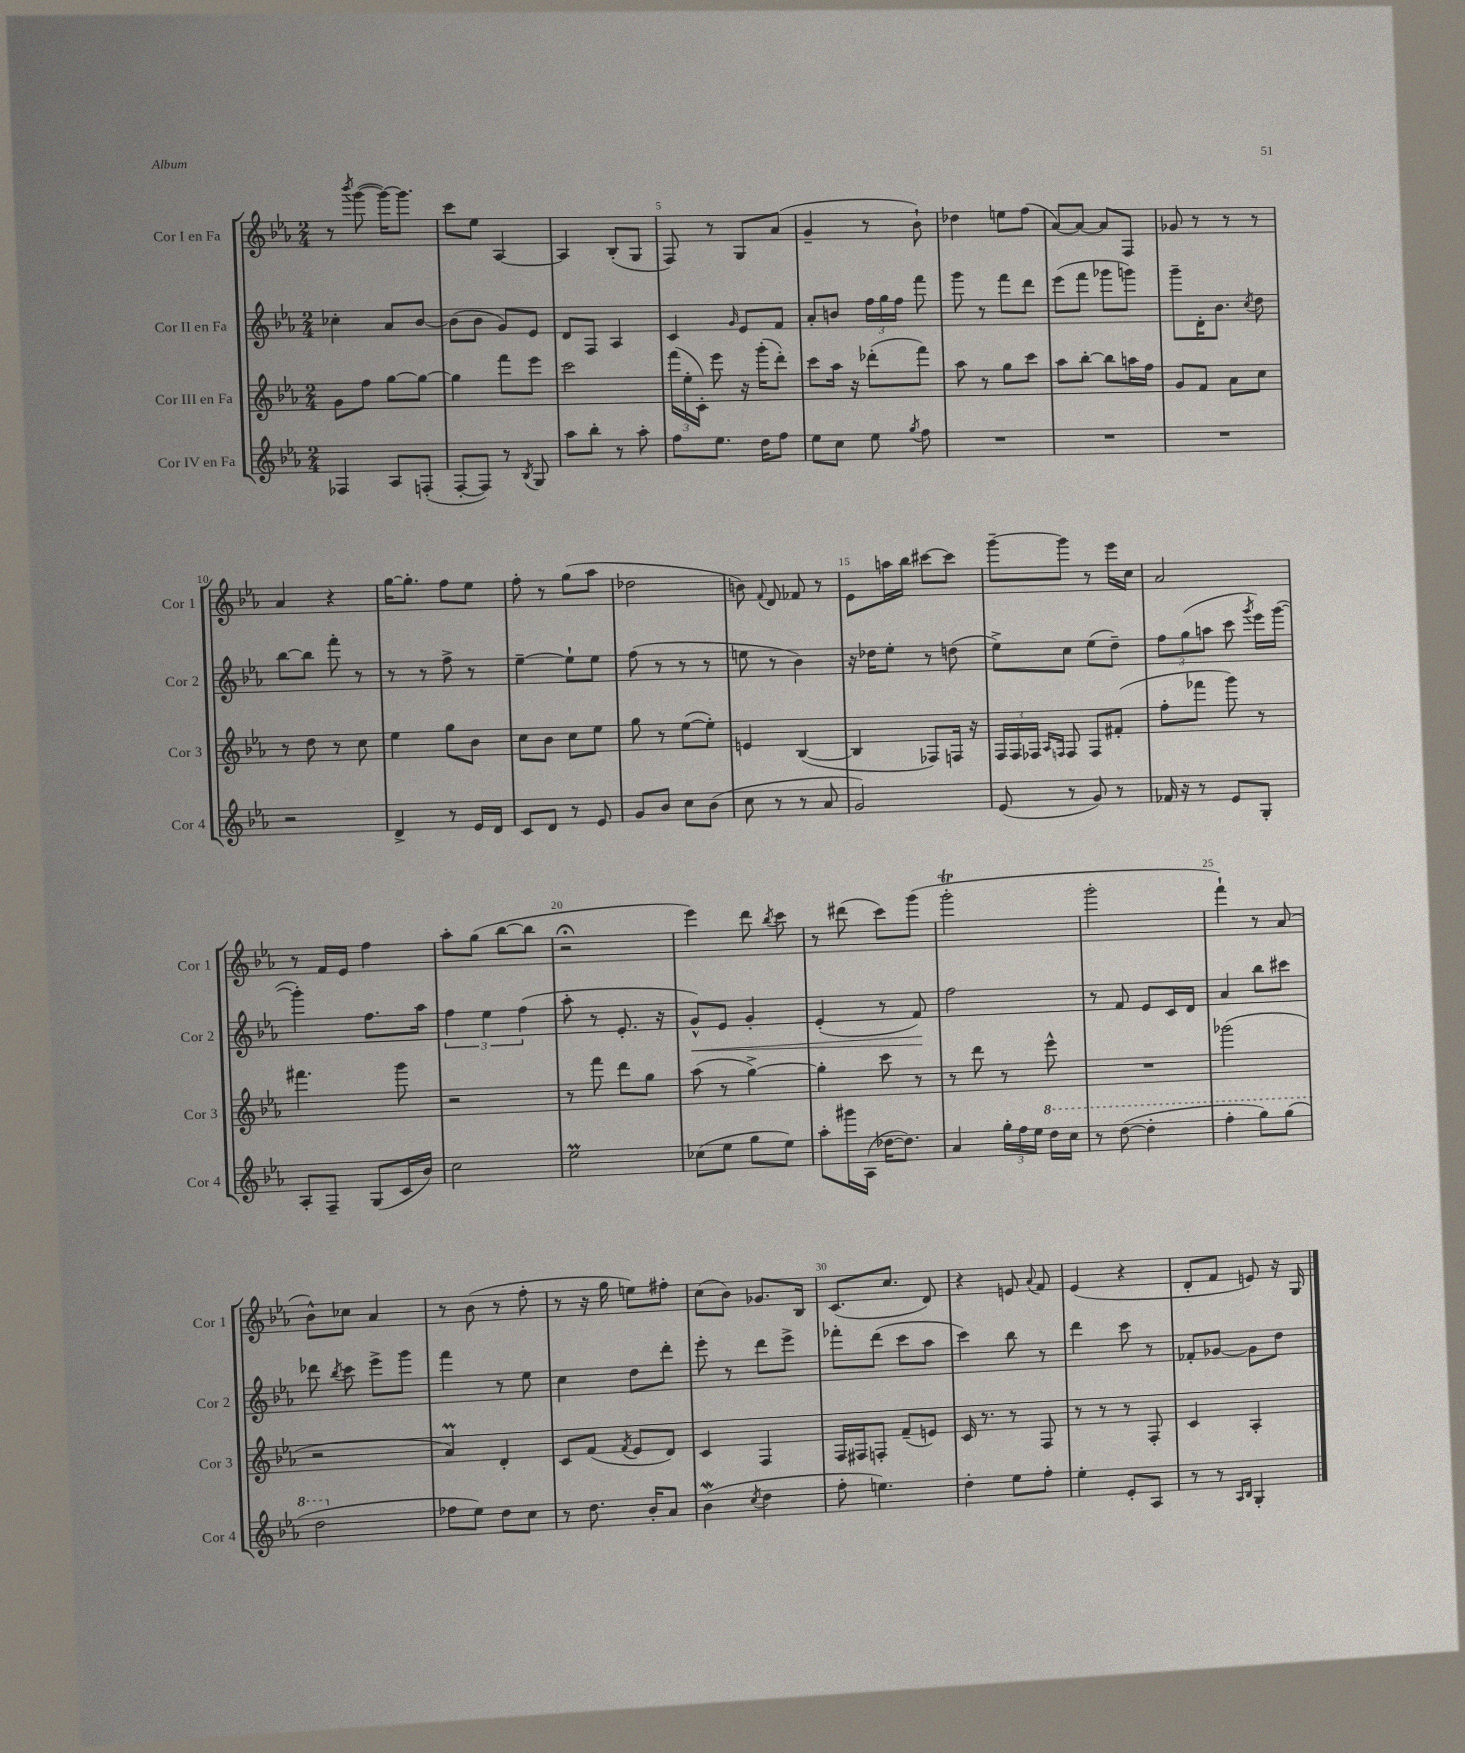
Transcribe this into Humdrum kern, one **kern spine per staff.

**kern	**kern	**kern	**dynam	**kern
*part4	*part3	*part2	*part2	*part1
*staff4	*staff3	*staff2	*staff2	*staff1
*I"Cor IV en Fa	*I"Cor III en Fa	*I"Cor II en Fa	*	*I"Cor I en Fa
*I'Cor 4	*I'Cor 3	*I'Cor 2	*	*I'Cor 1
*clefG2	*clefG2	*clefG2	*	*clefG2
*k[b-e-a-]	*k[b-e-a-]	*k[b-e-a-]	*	*k[b-e-a-]
*M2/4	*M2/4	*M2/4	*	*M2/4
=2	=2	=2	=2	=2
4F-X/	8g\L	4cc-X'\	.	8r
.	.	.	.	8qbbb-/
.	8ff\J	.	.	([8ggg\
8A-/L	[8gg\L	8a-/L	.	16ggg\KL_)
.	.	.	.	8.ggg\J]
(8Fn'/J	8gg\J_	[8b-/J	.	.
=3	=3	=3	=3	=3
[8F'/L	4gg\]	(8b-\L]	.	8ccc\L
8F/J])	.	8b-\J	.	8ee-\J
8r	8fff\L	8g/L)	.	[4A-/
8qB-/	.	.	.	.
8G/	8eee-\J	8e-/J	.	.
=4	=4	=4	=4	=4
8aa-\L	2ccc\	8d/L	.	4A-/]
8bb-'\J	.	8F/J	.	.
8r	.	4A-/	.	(8B-'/L
8aa-'\	.	.	.	8G/J
=5	=5	=5	=5	=5
8ff\L	(24fff\LL	4c/	.	8F/)
.	24ee-'\	.	.	.
.	24c'\JJ)	.	.	.
8.ee-\J	8eee-\	.	.	8r
.	.	16qqg/	.	.
.	16r	8e-/L	.	8G/L
16dd\KL	(16ggg'\KL	.	.	.
8ff\J	8ddd'\J)	8f/J	.	(8a-/J
=6	=6	=6	=6	=6
8ee-\L	8ccc\L	8a-'/L	.	4g~/
8cc\J	16aa-\Jk	8bn/J	.	.
.	16r	.	.	.
8ee-\	(8ddd-X'\L	24ff\LL	.	8r
.	.	24gg\	.	.
.	.	24ff\JJ	.	.
8qgg/	.	.	.	.
8ff\	8fff\J)	8fff\	.	8b-`\)
=7	=7	=7	=7	=7
2r	8aa-\	8ggg\	.	4dd-X\
.	8r	8r	.	.
.	8gg\L	8fff\L	.	8een\L
.	8ccc\J	8ddd\J	.	(8ff\J
=8	=8	=8	=8	=8
2r	8aa-\L	(8eee-\L	.	[8a-/L)
.	[8bb-'\J	8fff\J	.	8a-/J_
.	8bb-\L]	8ggg-X\L	.	8a-/L]
.	16aan\L	8gggn\J)	.	8F/J
.	16ff\JJ	.	.	.
=9	=9	=9	=9	=9
2r	8g/L	8ggg~\L	.	8g-X/
.	8f/J	16d'\K	.	8r
.	.	8.b-\J	.	.
.	8a-\L	.	.	8r
.	.	8qcc/	.	.
.	8cc\J	8dd\	.	8r
!!LO:LB:g=z
=10	=10	=10	=10	=10
2r	8r	[8bb-\L	.	4a-/
.	8dd\	8bb-\J]	.	.
.	8r	8fff'\	.	4r
.	8cc\	8r	.	.
=11	=11	=11	=11	=11
4d^/	4ee-\	8r	.	[16gg\KL
.	.	.	.	8.gg'\J]
.	.	8r	.	.
8r	8gg\L	8ff^\	.	8ff\L
16e-/LL	8b-\J	8r	.	8ee-\J
16d/JJ	.	.	.	.
=12	=12	=12	=12	=12
8c/L	8cc\L	[4ee-~\	.	8ff'\
8d/J	8b-\J	.	.	8r
8r	8cc\L	8ee-`\L]	.	(8gg\L
8e-/	8ee-\J	8ee-\J	.	8aa-\J
=13	=13	=13	=13	=13
8g/L	8gg\	(8ff\	.	2dd-X\
8b-/J	8r	8r	.	.
8cc\L	([8ee-\L	8r	.	.
(8b-\J	8ee-'\J])	8r	.	.
=14	=14	=14	=14	=14
8cc\	4en/	8een\	.	8bn\)
.	.	.	.	8qqf/
8r	.	8r	.	8d/
8r	([4B-/	4b-\)	.	8f-X/
8a-/	.	.	.	8r
=15	=15	=15	=15	=15
2g/)	4B-/]	16r	.	8e-\L
.	.	16dd-X\KL	.	.
.	.	8ee-'\J	.	16aan\L
.	.	.	.	16bb-\JJ
.	8F-X/L)	8r	.	[8ccc#X\L
.	16Fn/Jk	(8ddn\	.	8ccc#\J]
.	16r	.	.	.
=16	=16	=16	=16	=16
(8e-/	24F/LL	8ee-^\L)	.	[8ggg~\L
.	24F/	.	.	.
.	24F-X/JJ	.	.	.
.	16qqA-/LL	.	.	.
.	16qqFn/JJ	.	.	.
8r	8F/	8cc\J	.	8ggg\J]
8g/)	8F/L	(8ee-\L	.	8r
8r	(8f#X'/J	8dd~\J)	.	16eee-\LL
.	.	.	.	16cc\JJ
=17	=17	=17	=17	=17
16f-X/	8ff'\L	12ff\L	.	2a-/
16r	.	.	.	.
.	.	(12gg\	.	.
8r	8fff-X\J	.	.	.
.	.	12aan\J	.	.
8e-/L	8ggg\)	8ccc\	.	.
.	.	8qggg/	.	.
8G'/J	8r	16eee-\LL)	.	.
.	.	([16ggg\JJ	.	.
!!LO:LB:g=z
=18	=18	=18	=18	=18
8A-'/L	4.fff#X\	4ggg'\])	.	8r
8F~/J	.	.	.	16f/LL
.	.	.	.	16e-/JJ
(8G/L	.	8.ff\L	.	4ff\
16c/L	8ggg\	.	.	.
16b-/JJ)	.	16aa-\Jk	.	.
=19	=19	=19	=19	=19
2cc\	2r	6ff\	.	8aa-'\L
.	.	.	.	(8gg\J
.	.	6ee-\	.	.
.	.	.	.	[8bb-\L
.	.	(6ff\	.	.
.	.	.	.	8bb-\J]
=20	=20	=20	=20	=20
2ee-M\	8r	8aa-'\	.	2r;<
.	8fff\	8r	.	.
.	8ddd\L	8.e-'/	.	.
.	8gg\J	.	.	.
.	.	16r	.	.
=21	=21	=21	=21	=21
!	!	!	!LO:HP:b	!
(8cc-X\L	(8aa-\	8g^^/L)	<	4eee-\)
8ee-\J	8r	8e-/J	.	.
8gg\L	[4gg^\)	4g'/	.	8ddd\
.	.	.	.	8qbb-/
8ee-\J)	.	.	.	8ccc\
=22	=22	=22	=22	=22
8aa-'\L	4gg'\]	(4e-'/	.	8r
16ggg#X\L	.	.	.	(8ddd#X\
(16A-\JJ	.	.	.	.
[16dd-X\KL	8ccc\	8r	.	8ccc\L)
8.dd-\J])	.	.	.	.
.	8r	8f/)	.	(8ggg\J
.	.	.	[	.
=23	=23	=23	=23	=23
4a-/	8r	2ff\	.	2gggt'\
.	8ddd\	.	.	.
24gg'\LL	8r	.	.	.
24ff\	.	.	.	.
24ee-\JJ	.	.	.	.
*8va	*	*	*	*
16ddd\LL	8eee-^^\	.	.	.
16ccc\JJ	.	.	.	.
=24	=24	=24	=24	=24
8r	2r	8r	.	2ggg'\
([8ddd\	.	8f/	.	.
4ddd'\]	.	8e-/L	.	.
.	.	16c/L	.	.
.	.	16d/JJ	.	.
=25	=25	=25	=25	=25
4fff'\	(2ggg-X\	4a-/	.	4fff`\)
8ggg\L)	.	8bb-\L	.	8r
(8ggg\J	.	8ccc#X\J	.	(8a-/
!!LO:LB:g=z
=26	=26	=26	=26	=26
2ddd\	2r	8ddd-X\	.	8b-^^\L)
.	.	8qbb-/	.	.
.	.	8ccc\	.	8cc-X\J
.	.	8eee-^\L	.	4a-/
.	.	8ggg\J	.	.
=27	=27	=27	=27	=27
*X8va	*	*	*	*
8ff-X\L	4a-M/)	4fff\	.	8r
8ee-\J)	.	.	.	(8b-\
8dd\L	4d'/	8r	.	8r
8cc\J	.	8ee-\	.	8ff'\
=28	=28	=28	=28	=28
8r	8c/L	4cc\	.	8r
8.dd\	(8f/J	.	.	16r
.	.	.	.	16gg\
.	8qf/	.	.	.
.	8e-/L	8dd\L	.	8een\L)
16b-'/KL	.	.	.	.
8a-/J	8d/J)	8ddd'\J	.	8ff#X'\J
=29	=29	=29	=29	=29
(4b-W\	4c/	8eee-'\	.	(8cc\L
.	.	8r	.	8b-\J)
8qcc/	.	.	.	.
4dd\	4F/	8ddd\L	.	8.g-X/L
.	.	8eee-^\J	.	.
.	.	.	.	16B-/Jk
=30	=30	=30	=30	=30
8ff'\	16F/LL	8fff-X'\L	.	(8.c/L
.	16F#X/J	.	.	.
4.een\)	8Fn'/J	(8ddd\J	.	.
.	.	.	.	8.cc/J
.	(8f~/L	8ccc\L	.	.
.	8en/J)	8aa-\J	.	8d/)
=31	=31	=31	=31	=31
4dd'\	16c/	4ccc\)	.	4r
.	8.r	.	.	.
8ee-\L	8r	8bb-\	.	8en/
.	.	.	.	8qqa-/
8ff'\J	8F/	8r	.	8f/
=32	=32	=32	=32	=32
4ee-'\	8r	4ddd\	.	(4e-/
.	8r	.	.	.
8e-'/L	8r	8ccc\	.	4r
8A-/J	8F'/	8r	.	.
=33	=33	=33	=33	=33
8r	4c/	8f-X'/L	.	8d'/L
8r	.	[8g-X/J	.	8f/J
16qqA-/LL	.	.	.	.
16qqB-/JJ	.	.	.	.
4G'/	4A-'/	8g-\L]	.	8en/)
.	.	8dd\J	.	16r
.	.	.	.	16G/
==	==	==	==	==
*-	*-	*-	*-	*-
